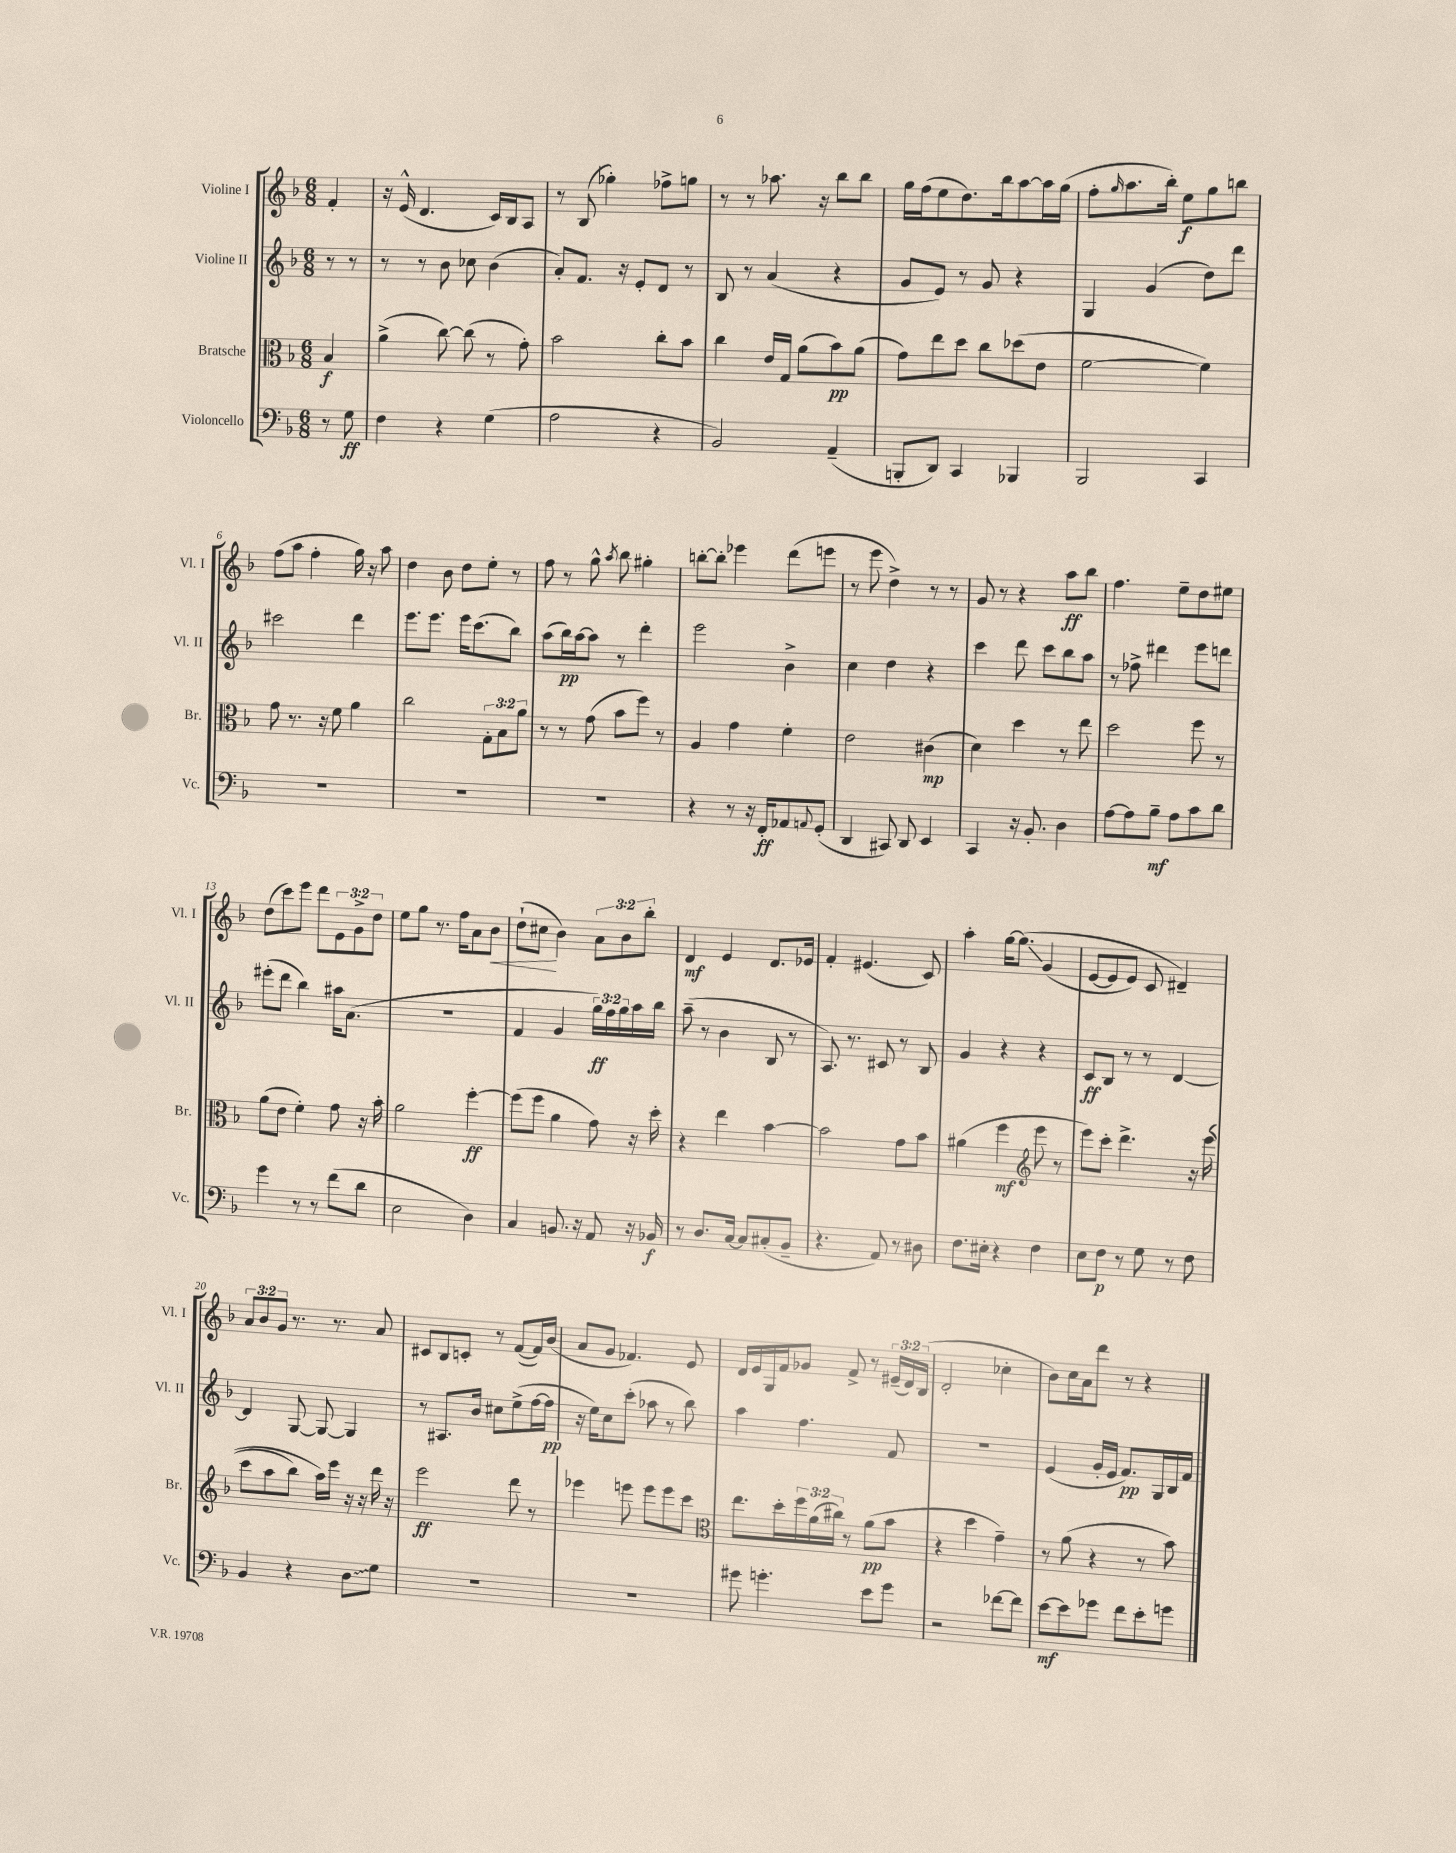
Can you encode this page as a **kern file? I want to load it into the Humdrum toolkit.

**kern	**kern	**kern	**kern
*staff4	*staff3	*staff2	*staff1
*clefF4	*clefC3	*clefG2	*clefG2
*k[b-]	*k[b-]	*k[b-]	*k[b-]
*M6/8	*M6/8	*M6/8	*M6/8
8r	4B-	8r	4f'
8G	.	8r	.
=	=	=	=
4F	(4a^	8r	16r
.	.	.	(16e^^
.	.	8r	4.d
4r	[8cc)	8b-	.
.	(8cc]	8cc-	.
(4G	8r	(4b-	16c)
.	.	.	16B-
.	8g')	.	8A
=	=	=	=
2A	2b-	8a')	8r
.	.	8.f	(8B-
.	.	.	4gg-')
.	.	16r	.
.	.	8e'	.
4r	8cc'	8d	8ff-^
.	8b-	8r	8gg
=	=	=	=
2BB-)	4cc	8B-	8r
.	.	8r	8r
.	16e	(4a	8.aa-
.	16G	.	.
.	(8a	.	.
.	.	.	16r
(4AA~	8b-)	4r	8bb-
.	(8a	.	8bb-
=	=	=	=
8BBB'	8g)	8g	16gg
.	.	.	(16ff
8DD)	8ee	8e)	8ee
4CC	8dd	8r	8.dd)
.	8cc	8g	.
.	.	.	16bb-
4BBB-	(8dd-	4r	[8aa
.	8e	.	16aa]
.	.	.	(16gg
=	=	=	=
2BBB-	[2f	4G	8ff'
.	.	.	16qqgg
.	.	.	8.aa
.	.	(4g	.
.	.	.	16bb-')
.	.	.	8ee
4CC	4f])	8dd)	8gg
.	.	8ddd	8bb
=	=	=	=
2.r	8g	2ccc#	(8ff
.	8.r	.	8aa
.	.	.	4ff'
.	16r	.	.
.	8f	.	.
.	4a	4ddd	16gg)
.	.	.	16r
.	.	.	8aa
=	=	=	=
2.r	2cc	8.eee	4dd
.	.	8.eee	.
.	.	.	8b-
.	.	16eee	8dd
.	.	(8.ccc	.
.	12G'	.	8ee'
.	12B-	.	.
.	.	8bb-)	8r
.	12a	.	.
=	=	=	=
2.r	8r	(8aa	8ff
.	8r	16bb-)	8r
.	.	[16aa	.
.	(8g	8aa]	8gg^^
.	.	.	8qaa
.	8b-	8r	8bb-
.	8ff)	4ddd'	4gg#'
.	8r	.	.
=	=	=	=
4r	4A	2eee	[8bb'
.	.	.	8bb']
8r	4g	.	4eee-
16r	.	.	.
16FF'	.	.	.
8AA-	4f'	4b-^	(8ddd
8qqAA	.	.	.
(8GG'	.	.	8eee
=	=	=	=
4DD	2e	4cc	8r
.	.	.	8eee
8CC#)	.	4dd	4dd^)
8DD	.	.	.
4EE	(4c#	4r	8r
.	.	.	8r
=	=	=	=
4CC	4d)	4ccc	8g
.	.	.	8r
16r	4dd	8ddd	4r
8.BB-'	.	.	.
.	.	8ccc	.
4D	8r	8bb-	8aa
.	8ee	8aa	8bb-
=	=	=	=
[8A	2dd	8r	4.ff
8A]	.	8ff-^	.
8B-~	.	4ddd#	.
8A	.	.	8ee~
8c	8ff	8eee	8dd
8d	8r	8ddd	8ee#
=	=	=	=
4g	(8a	(8eee#'	(8dd
.	8e	8ddd	8ccc)
8r	4f')	4bb-)	8eee
8r	.	.	8ddd
(8f	8g	16aa#	12e
.	.	(8.a	.
.	.	.	12g^
8d	16r	.	.
.	.	.	12dd
.	16b-'	.	.
=	=	=	=
2E	2a	2.r	8ee
.	.	.	8gg
.	.	.	8.r
.	.	.	16ff
4D)	[4ff'	.	8a
.	.	.	8b-
=	=	=	=
4C	(8ff]	4f	(8dd`
.	8ff	.	8cc#
8.BB	4a	4g	4b-)
16r	.	.	.
8AA	8g)	24gg)	12a
.	.	24ff	.
.	.	24gg	12b-
16r	16r	16aa	.
.	.	.	12bb-'
16BB-	16dd'	16bb-	.
=	=	=	=
8r	4r	(8aa~	4d
8.D	.	8r	.
.	4ee	4b-	4e
[16C	.	.	.
8C]	.	.	.
(8C#'	[4b-	8B-	8.d
8BB-~	.	8r	.
.	.	.	16e-
=	=	=	=
4.r	2b-]	8.A)	4f'
.	.	8.r	.
.	.	.	(4.e#
8AA)	.	8c#	.
8r	8g	8r	.
8D#	8b-	8B-	8c)
=	=	=	=
8.F	(4a#	4g	4aa'
16E#'	.	.	.
4r	4ff	4r	[16gg
.	.	.	&(8.gg]
*	*clefG2	*	*
4F	8eee	4r	(4g
.	8r	.	.
=	=	=	=
8E	8eee)	8c	[8e
8F	8ccc'	8B-	8e]
8r	4.ddd^	8r	8e)
8G	.	8r	8c
8r	.	[4d	4d#~&)
8F	16r	.	.
.	&((16eee	.	.
=	=	=	=
4BB-	8ccc	4d]	12a
.	.	.	12b-
.	8aa	.	.
.	.	.	12g
4r	8bb-)	[8G	8.r
.	16aa&)	8G_	.
.	16eee	.	8.r
8D	16r	4G]	.
.	16r	.	.
8G	16ddd	.	8a
.	16r	.	.
=	=	=	=
2.r	2eee	8r	8c#
.	.	8.A#	8B-
.	.	.	8c'
.	.	16b-	.
.	.	8cc#	8r
.	8ddd	(8ee^	([8f
.	8r	[16ff	16f])
.	.	16ff]	(16b-
=	=	=	=
2.r	4eee-	16r	8a
.	.	16ee)	.
.	.	8cc	8g
.	8eee	(8ccc'	4.f-)
.	8eee	8aa-	.
.	8eee	8r	.
.	8ccc	8bb-)	8e
=	=	=	=
*	*clefC3	*	*
8g#	8.ee	4aa	16d
.	.	.	16e
4.g'	.	.	16G
.	16dd'	.	16f
.	24ff	4.ff	8g-
.	(24a	.	.
.	24cc#)	.	.
.	8r	.	8f^
8e	(8a	.	8r
8g	8b-	8f	(24e#~
.	.	.	24d)
.	.	.	(24B-
=	=	=	=
2r	4r	2.r	2d'
.	4dd	.	.
[8f-	4g~)	.	4cc-'
8f-]	.	.	.
=	=	=	=
[8e	8r	(4e	8b-)
8e]	(8a	.	16cc
.	.	.	16a
8g-	4r	16g'	8ddd
.	.	16e	.
8f	.	8.f)	8r
8e'	8r	.	4r
.	.	16G	.
8g	8b-)	16B-	.
.	.	16f	.
==	==	==	==
*-	*-	*-	*-
